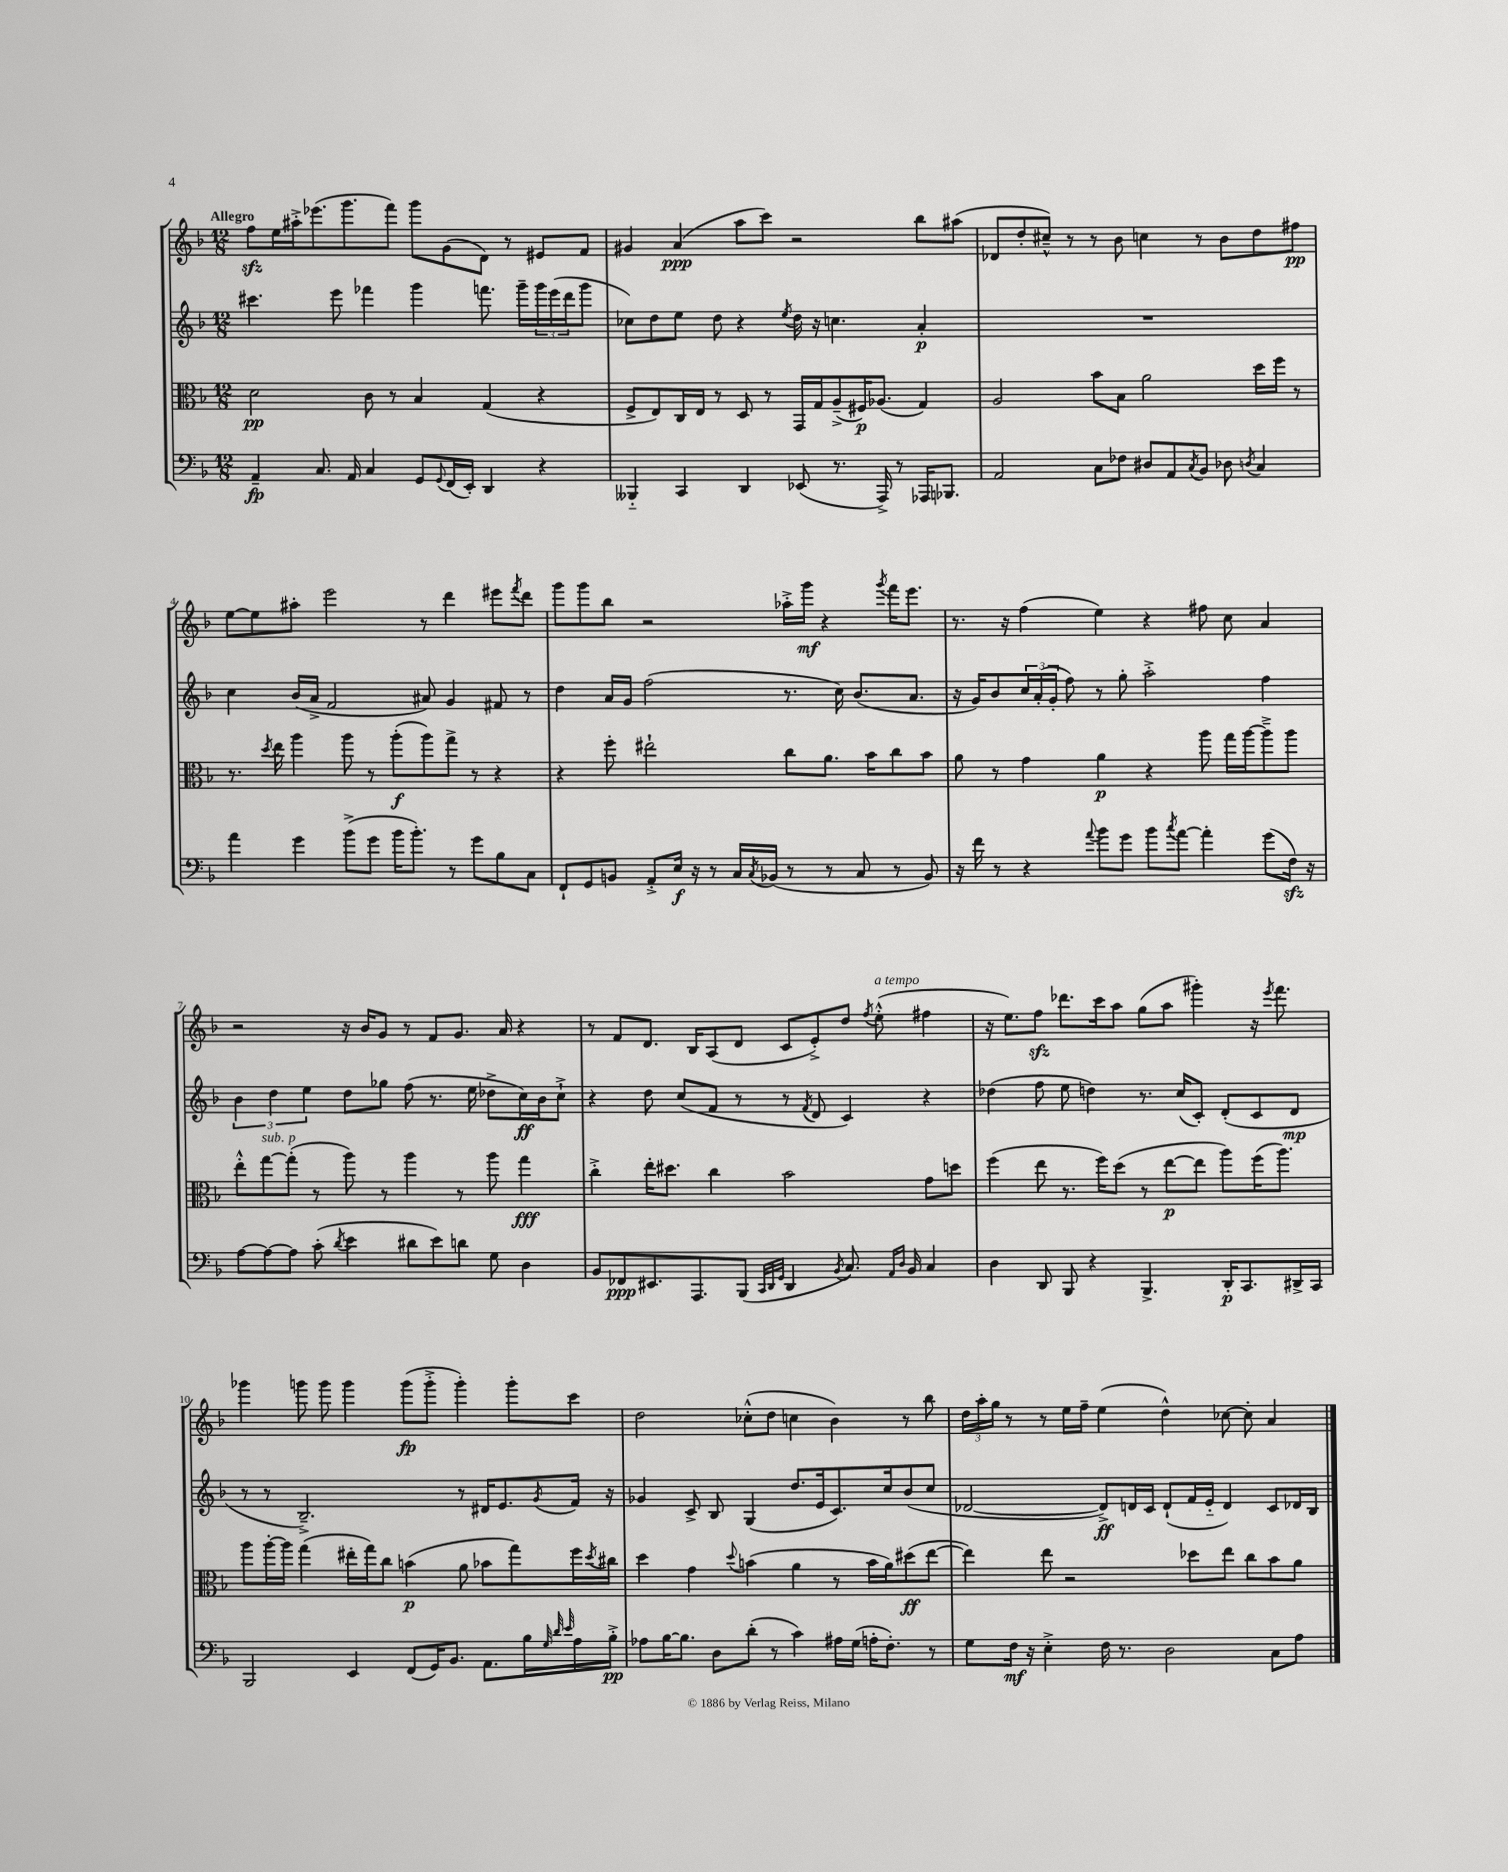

**kern	**dynam	**kern	**dynam	**kern	**dynam	**kern	**dynam
*part4	*part4	*part3	*part3	*part2	*part2	*part1	*part1
*staff4	*staff4	*staff3	*staff3	*staff2	*staff2	*staff1	*staff1
*clefF4	*	*clefC3	*	*clefG2	*	*clefG2	*
*k[b-]	*	*k[b-]	*	*k[b-]	*	*k[b-]	*
*M12/8	*	*M12/8	*	*M12/8	*	*M12/8	*
=1	=1	=1	=1	=1	=1	=1	=1
!	!	!	!	!	!	!LO:TX:a:B:t=Allegro	!
4AA~/	fp	2d\	pp	4.ccc#X\	.	8ffzz\L	.
.	.	.	.	.	.	16ee\L	.
.	.	.	.	.	.	16aa#X'^\J	.
8.C/	.	.	.	.	.	(8.eee-X\	.
.	.	.	.	8eee\	.	.	.
16AA/	.	.	.	.	.	8.ggg\	.
4C/	.	8c\	.	4fff-X\	.	.	.
.	.	8r	.	.	.	8fff\J)	.
8GG/L	.	4B-/	.	4ggg\	.	8ggg\L	.
8qqGG/	.	.	.	.	.	.	.
(16FF/L	.	.	.	.	.	(8g\	.
16EE'/JJ)	.	.	.	.	.	.	.
4DD/	.	(4G/	.	8.fffn\	.	8d\J)	.
.	.	.	.	.	.	8r	.
.	.	.	.	16ggg~\LL	.	.	.
4r	.	4r	.	24ggg\	.	8e#X/L	.
.	.	.	.	(24eee\	.	.	.
.	.	.	.	24ddd\J	.	.	.
.	.	.	.	8ggg\J	.	8f/J	.
=2	=2	=2	=2	=2	=2	=2	=2
4BBB--X/	.	8F^/L	.	8cc-X\L)	.	4g#X/	.
.	.	8E/)	.	8dd\	.	.	.
4CC/	.	16C/L	.	8ee\J	.	(4a/	ppp
.	.	16E/JJ	.	.	.	.	.
.	.	8r	.	8dd\	.	.	.
4DD/	.	8D/	.	4r	.	8aa\L	.
.	.	8r	.	.	.	8ccc\J)	.
.	.	.	.	8qee/	.	.	.
(8EE-X/	.	16GG/LL	.	16dd\	.	2r	.
.	.	16G/J	.	16r	.	.	.
8.r	.	(8A~^/	.	4.ccn\	.	.	.
.	.	16F#X/K)	p	.	.	.	.
16AAA^/)	.	(8.A-X/J	.	.	.	.	.
8r	.	.	.	.	.	.	.
16AAA-X/KL	.	4G/)	.	4a'/	p	8bb-\L	.
8.BBB-X/J	.	.	.	.	.	.	.
.	.	.	.	.	.	(8aa#X\J	.
=3	=3	=3	=3	=3	=3	=3	=3
2AA/	.	2A/	.	1.r	.	8d-X/L	.
.	.	.	.	.	.	8dd'/	.
.	.	.	.	.	.	8cc#X~^^/J)	.
.	.	.	.	.	.	8r	.
8C\L	.	8b-\L	.	.	.	8r	.
8F-X\J	.	8B-\J	.	.	.	8b-\	.
8D#X/L	.	2a\	.	.	.	4ccn\	.
8AA/	.	.	.	.	.	.	.
8qC/	.	.	.	.	.	.	.
8BB-/J	.	.	.	.	.	8r	.
8D-X\	.	.	.	.	.	8b-\L	.
8qDn/	.	.	.	.	.	.	.
4C/	.	16dd\LL	.	.	.	8dd\	.
.	.	16ff\JJ	.	.	.	.	.
.	.	8r	.	.	.	8ff#X\J	pp
!!LO:LB:g=z
=4	=4	=4	=4	=4	=4	=4	=4
4a\	.	8.r	.	4cc\	.	[8ee\L	.
.	.	.	.	.	.	8ee\]	.
.	.	8qdd/	.	.	.	.	.
.	.	16ee\	.	.	.	.	.
4g\	.	4aa\	.	(16b-/LL	.	8aa#X'\J	.
.	.	.	.	16a^/JJ	.	.	.
.	.	.	.	2f/	.	2eee\	.
(8b-^\L	.	8aa\	.	.	.	.	.
8g\J	.	8r	.	.	.	.	.
16b-\KL	.	(8aa'\L	f	.	.	.	.
8.b-'\J)	.	.	.	.	.	.	.
.	.	8aa\)	.	8a#X/)	.	8r	.
8r	.	8gg^\J	.	4g/	.	4ddd\	.
8g\L	.	8r	.	.	.	.	.
8B-\	.	4r	.	8f#X/	.	8eee#X\L	.
.	.	.	.	.	.	8qfff/	.
8C\J	.	.	.	8r	.	8ddd\J	.
=5	=5	=5	=5	=5	=5	=5	=5
8FF`/L	.	4r	.	4dd\	.	8ggg\L	.
8GG/	.	.	.	.	.	8ggg\	.
8BBn/J	.	8ff'\	.	16a/LL	.	8bb-\J	.
.	.	.	.	16g/JJ	.	.	.
8AA'^/L	.	2ee#X`\	.	(2ff\	.	2r	.
16E/Jk	f	.	.	.	.	.	.
16r	.	.	.	.	.	.	.
8r	.	.	.	.	.	.	.
16C/LL	.	.	.	.	.	.	.
8qC/	.	.	.	.	.	.	.
(16BB-X/JJ	.	.	.	.	.	.	.
8r	.	8cc\L	.	8.r	.	16aa-X'^\LL	.
.	.	.	.	.	.	16ggg\JJ	mf
8r	.	8.a\J	.	.	.	4r	.
.	.	.	.	16cc\)	.	.	.
8C/	.	.	.	(8.b-/L	.	.	.
.	.	16b-\KL	.	.	.	.	.
.	.	.	.	.	.	8qggg/	.
8r	.	8cc\	.	.	.	16fff\KL	.
.	.	.	.	8.a/J	.	8.eee\J	.
8BB-/)	.	8b-\J	.	.	.	.	.
=6	=6	=6	=6	=6	=6	=6	=6
16r	.	8a\	.	16r	.	8.r	.
16f\	.	.	.	16g/KL)	.	.	.
8r	.	8r	.	8b-/	.	.	.
.	.	.	.	.	.	16r	.
4r	.	4g\	.	24cc/L	.	(4ff\	.
.	.	.	.	(24a'/	.	.	.
.	.	.	.	24g'/JJ	.	.	.
.	.	.	.	8ff\)	.	.	.
8qqa/	.	.	.	.	.	.	.
8b-\L	.	4a\	p	8r	.	4ee\)	.
8g\J	.	.	.	8gg'\	.	.	.
8b-\L	.	4r	.	2aa'^\	.	4r	.
8qcc/	.	.	.	.	.	.	.
[8a\J	.	.	.	.	.	.	.
4a'\]	.	8aa\	.	.	.	8ff#X\	.
.	.	16gg\LL	.	.	.	8cc\	.
.	.	[16aa\J	.	.	.	.	.
(8g\L	.	8aa~^\]	.	4ff\	.	4a/	.
16Fzz\Jk)	.	8aa\J	.	.	.	.	.
16r	.	.	.	.	.	.	.
!!LO:LB:g=z
=7	=7	=7	=7	=7	=7	=7	=7
[8A\L	.	8ee'^^\L	.	6b-\	.	2r	.
!	!	!LO:TX:a:i:t=sub. p	!	!	!	!	!
8A\_	.	[8gg\	.	.	.	.	.
.	.	.	.	6dd\	.	.	.
8A\J]	.	(8gg'\J]	.	.	.	.	.
.	.	.	.	6ee\	.	.	.
(8c'\	.	8r	.	.	.	.	.
8qd/	.	.	.	.	.	.	.
4e\	.	8aa\)	.	8dd\L	.	16r	.
.	.	.	.	.	.	16b-/KL	.
.	.	8r	.	8gg-X\J	.	8g/J	.
8d#X\L	.	4aa\	.	(8ff\	.	8r	.
8e\)	.	.	.	8.r	.	8f/L	.
8dn\J	.	8r	.	.	.	8.g/J	.
.	.	.	.	16ee\	.	.	.
8G\	.	8aa\	.	8dd-X^\L	.	.	.
.	.	.	.	.	.	16a/	.
4D\	.	4gg\	fff	16cc\L)	ff	4r	.
.	.	.	.	16b-\J	.	.	.
.	.	.	.	8cc`^\J	.	.	.
=8	=8	=8	=8	=8	=8	=8	=8
8BB-/L	.	4cc'^\	.	4r	.	8r	.
8FF-X/	ppp	.	.	.	.	8f/L	.
8.EE#X/	.	16ee'\KL	.	8dd\	.	8.d/J	.
.	.	8.dd#X\J	.	.	.	.	.
.	.	.	.	(8cc/L	.	.	.
8.AAA/	.	.	.	.	.	16B-/KL	.
.	.	4cc\	.	8f/J	.	(8A/	.
(8BBB-/J	.	.	.	8r	.	8d/J	.
32qqCC/LLL	.	.	.	.	.	.	.
32qqDD/	.	.	.	.	.	.	.
32qqGG/JJJ	.	.	.	.	.	.	.
4DD/	.	2b-\	.	8r	.	8c/L	.
.	.	.	.	8qf/	.	.	.
.	.	.	.	8d/	.	8e'^/)	.
8qBB-/	.	.	.	.	.	.	.
8.C/)	.	.	.	4c/)	.	8dd/J	.
.	.	.	.	.	.	8qff/	.
!	!	!	!	!	!	!LO:TX:a:i:t=a tempo	!
.	.	.	.	.	.	(8ee'^^\	.
16qqAA/LL	.	.	.	.	.	.	.
16qqD/JJ	.	.	.	.	.	.	.
16BB-/	.	.	.	.	.	.	.
4C/	.	8g\L	.	4r	.	4ff#X\	.
.	.	8ddn\J	.	.	.	.	.
=9	=9	=9	=9	=9	=9	=9	=9
4D\	.	(4ff\	.	(4dd-X\	.	16r	.
.	.	.	.	.	.	8.ee\L)	.
8DD/	.	8ee\	.	8ff\	.	8ffzz\J	.
8BBB-/	.	8.r	.	8ee\	.	8.ddd-X\L	.
4r	.	.	.	4ddn\)	.	.	.
.	.	16ff\KL)	.	.	.	16ccc\k	.
.	.	(8dd\J	.	.	.	8aa\J	.
4.BBB-^/	.	8r	.	8.r	.	(8gg\L	.
.	.	[8ee\L	p	.	.	8aa\J	.
.	.	.	.	(16cc/KL	.	.	.
.	.	8ee\J]	.	8c'/J)	.	4ggg#X'\)	.
16DD'/KL	p	8aa\L)	.	(8d'/L	.	.	.
8.CC/	.	.	.	.	.	.	.
.	.	(16ff\K	.	8c/	.	16r	.
.	.	.	.	.	.	8qeee/	.
.	.	8.aa\J)	.	.	.	8.fff\	.
16DD#X^/L	.	.	.	8d/J	mp	.	.
16CC/JJ	.	.	.	.	.	.	.
!!LO:LB:g=z
=10	=10	=10	=10	=10	=10	=10	=10
2BBB-/	.	8aa\L	.	8r	.	4ggg-X\	.
.	.	[16aa'\L	.	8r	.	.	.
.	.	16aa\JJ]	.	.	.	.	.
.	.	(4gg\	.	2.B-~^/)	.	8gggn\	.
.	.	.	.	.	.	8ggg\	.
4EE/	.	16ee#X'\LL	.	.	.	4ggg\	.
.	.	16gg\J)	.	.	.	.	.
.	.	8cc\J	.	.	.	.	.
(8FF/L	.	(4bn\	p	.	.	(8ggg\L	fp
16GG/K)	.	.	.	.	.	8ggg'^\J	.
8.BB-/J	.	.	.	.	.	.	.
.	.	8a\	.	8r	.	4ggg'\)	.
8.AA\L	.	8b-X\L	.	16d#X/KL	.	.	.
.	.	.	.	8.e/	.	.	.
.	.	8gg\)	.	.	.	8ggg'\L	.
16B-\L	.	.	.	.	.	.	.
32qqG/	.	.	.	.	.	.	.
32qqd/	.	.	.	.	.	.	.
32qqe/	.	.	.	8qg/	.	.	.
16A\	.	16ff\L	.	16f/Jk	.	8ccc\J	.
.	.	8qdd/	.	.	.	.	.
16B-'^\JJ	pp	16cc#X\JJ	.	16r	.	.	.
=11	=11	=11	=11	=11	=11	=11	=11
8A-X\L	.	4dd\	.	4g-X/	.	2dd\	.
[16B-\K	.	.	.	.	.	.	.
8.B-\J]	.	.	.	.	.	.	.
.	.	4g\	.	8c^/	.	.	.
8D\L	.	.	.	8B-/	.	.	.
.	.	8qqdd/	.	.	.	.	.
(8d'\J	.	(4bn\	.	(4G/	.	(8cc-X'^^\L	.
8r	.	.	.	.	.	8dd\J	.
4c\)	.	4a\	.	8.dd/L	.	4ccn\	.
.	.	.	.	16e/k	.	.	.
16A#X\LL	.	8r	.	8.c/)	.	4b-\)	.
(16G\JJ	.	.	.	.	.	.	.
16An'\KL	.	16b\LL	.	.	.	.	.
8.F'\J)	.	16a\J)	.	16cc/k	.	.	.
.	.	(8dd#X\	ff	(8b-/	.	8r	.
8r	.	[8ee\J	.	8cc/J	.	8bb-\	.
=12	=12	=12	=12	=12	=12	=12	=12
8G\L	.	4ee\])	.	[2d-X/	.	24dd\LL	.
.	.	.	.	.	.	24aa'\	.
.	.	.	.	.	.	24gg\JJ	.
16F\Jk	mf	.	.	.	.	8r	.
16r	.	.	.	.	.	.	.
4E'^\	.	8ee\	.	.	.	8r	.
.	.	2r	.	.	.	16ee\LL	.
.	.	.	.	.	.	16ff~\JJ	.
16F\	.	.	.	8d-^/L])	ff	(4ee\	.
8.r	.	.	.	.	.	.	.
.	.	.	.	16dn/L	.	.	.
.	.	.	.	16c/JJ	.	.	.
2D\	.	.	.	(8d`/L	.	4dd^^\)	.
.	.	8dd-X\L	.	16f/L	.	.	.
.	.	.	.	16e/JJ	.	.	.
.	.	8ee\J	.	4d/)	.	[8cc-X\	.
.	.	8cc\L	.	.	.	8cc-'\]	.
8C\L	.	8b-\	.	8c/L	.	4a/	.
8A\J	.	8a\J	.	16d-X/L	.	.	.
.	.	.	.	16B-/JJ	.	.	.
==	==	==	==	==	==	==	==
*-	*-	*-	*-	*-	*-	*-	*-
